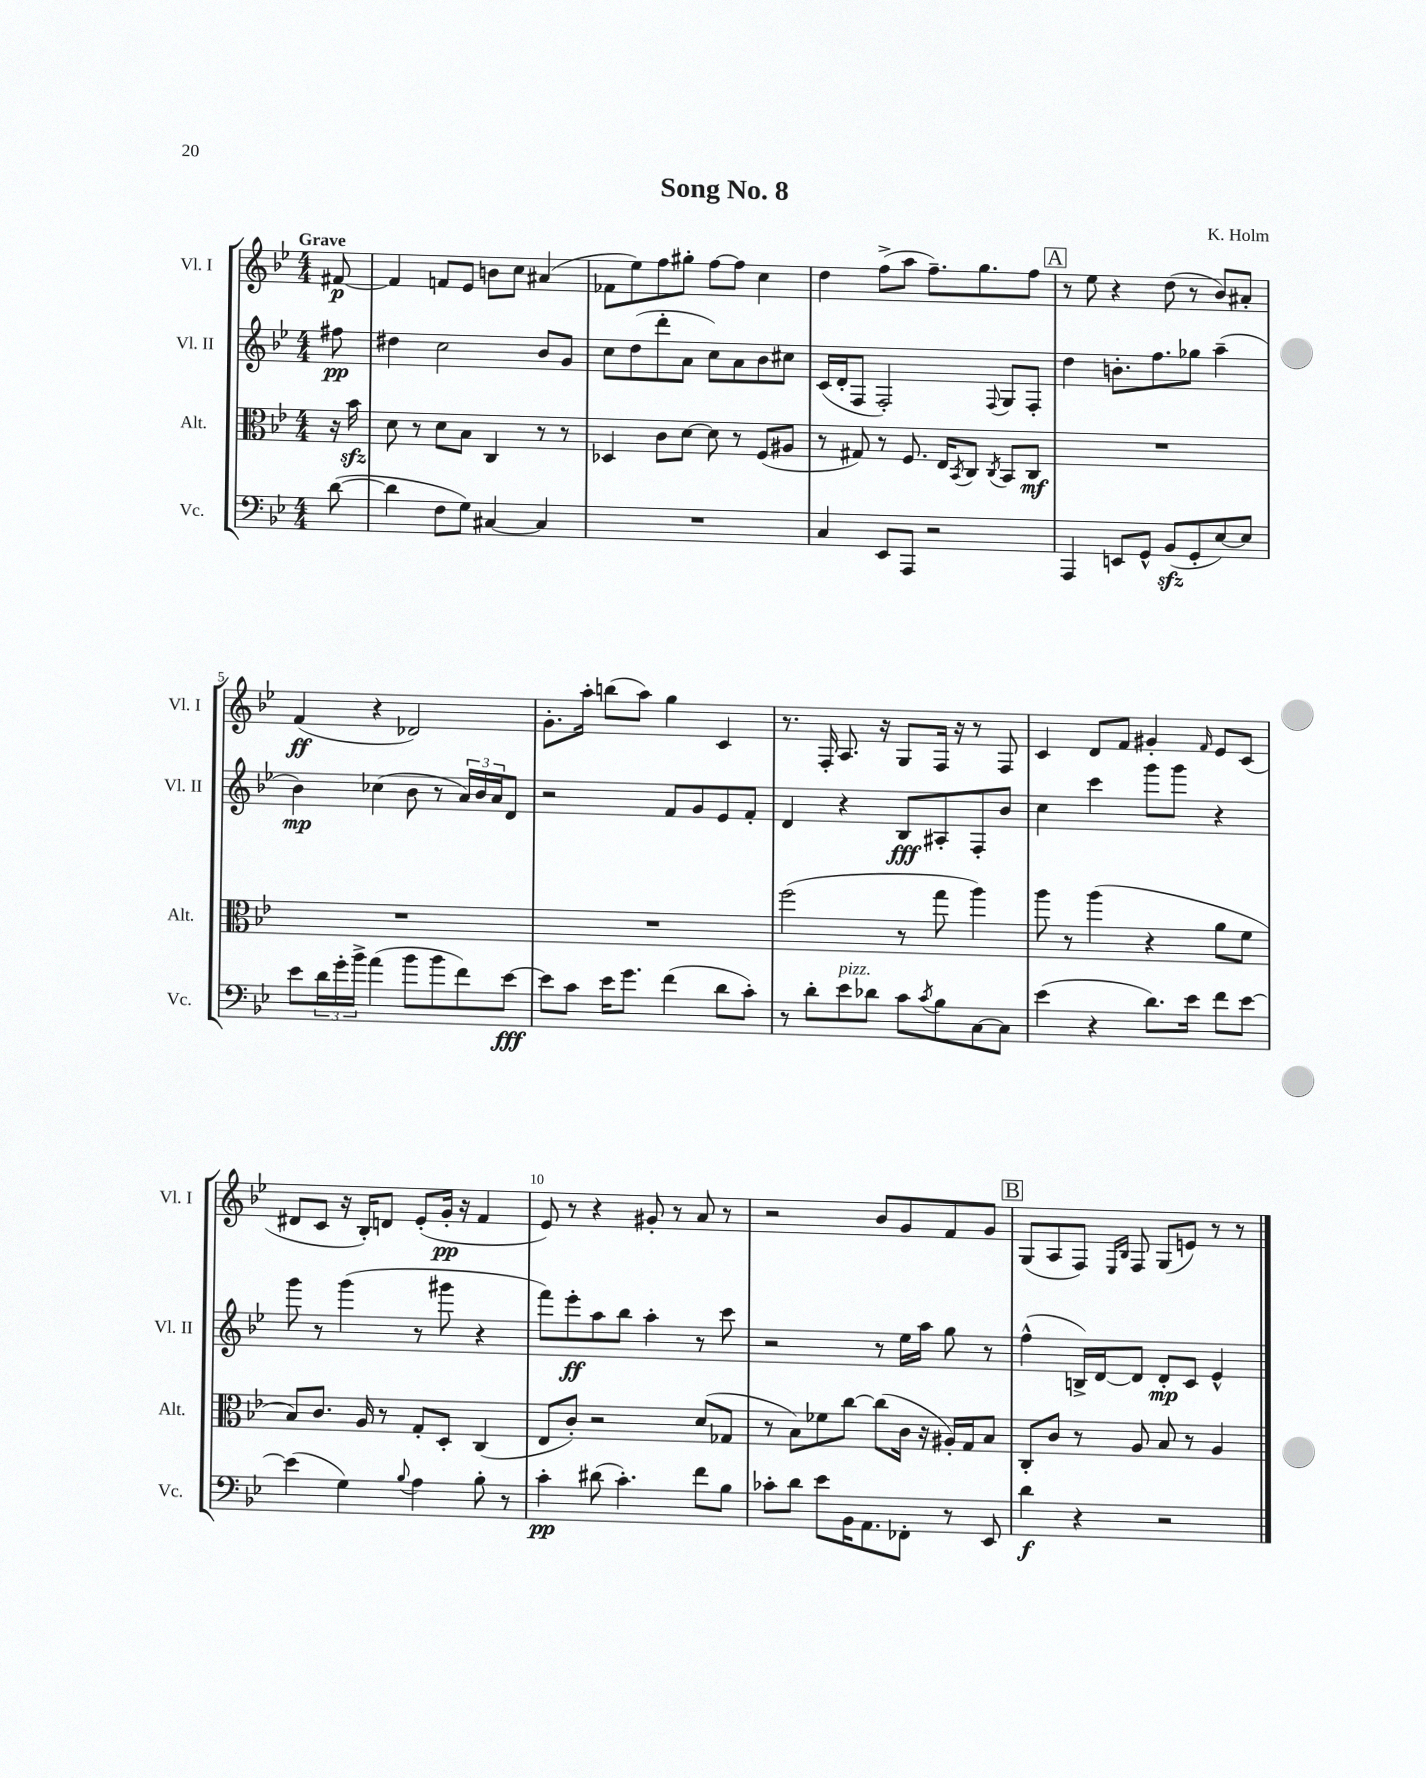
\header { title = "Song No. 8" composer = "K. Holm" }
<<
\new StaffGroup <<
\new Staff = "s0" \with { instrumentName = "Vl. I" shortInstrumentName = "Vl. I" } {
    \clef treble \key bes \major \numericTimeSignature \time 4/4 \partial 8 \tempo "Grave"
    fis'8~\p |
    fis'4 f'8 ees'8 b'8 c''8 ais'4( |
    fes'8 ees''8) f''8 gis''8-. f''8~ f''8 c''4 |
    d''4 f''8->( a''8 f''8.--) g''8. f''8 |
    \mark \markup { \box "A" } r8 ees''8 r4 d''8( r8 bes'8) ais'8-. |
    f'4\ff( r4 des'2) |
    g'8.-. a''16-. b''8( a''8) g''4 c'4 |
    r8. f16-. a8. r16 g8 f16 r16 r8 f8 |
    c'4 d'8 f'8 gis'4-. \grace { f'16 } ees'8 c'8( |
    dis'8 c'8 r16 bes16-.) d'8 ees'8-.( g'16-.\pp r16 f'4 |
    ees'8) r8 r4 gis'8-. r8 a'8 r8 |
    r2 bes'8 g'8 f'8 g'8 |
    \mark \markup { \box "B" } g8( a8 f8) \grace { ees16 bes16 } f8 g8( e'8) r8 r8 \bar "|." |
}
\new Staff = "s1" \with { instrumentName = "Vl. II" shortInstrumentName = "Vl. II" } {
    \clef treble \key bes \major \numericTimeSignature \time 4/4 \partial 8
    fis''8\pp |
    dis''4 c''2 bes'8 g'8 |
    c''8 d''8( d'''8-. a'8 c''8) a'8 bes'8 cis''8 |
    c'16( d'16-. f8 f2-.) \appoggiatura { f8 } g8 f8-. |
    \mark \markup { \box "A" } d''4 b'8.-. f''8. ges''8 a''4--( |
    bes'4\mp) ces''4( bes'8 r8 \tuplet 3/2 { a'16) bes'16 a'16 } d'8 |
    r2 f'8 g'8 ees'8 f'8-. |
    d'4 r4 bes8\fff ais8-. f8-. bes'8 |
    c''4 c'''4 g'''8 g'''8 r4 |
    g'''8 r8 g'''4( r8 gis'''8 r4 |
    f'''8) ees'''8-.\ff a''8 bes''8 a''4-. r8 c'''8 |
    r2 r8 ees''16 a''16 g''8 r8 |
    \mark \markup { \box "B" } f''4-^( b16->) d'16~ d'8 d'8-.\mp c'8 ees'4-^ \bar "|." |
}
\new Staff = "s2" \with { instrumentName = "Alt." shortInstrumentName = "Alt." } {
    \clef alto \key bes \major \numericTimeSignature \time 4/4 \partial 8
    r16 bes'16\sfz |
    d'8 r8 d'8 bes8 c4 r8 r8 |
    des4 c'8 d'8~ d'8 r8 f8( ais8 |
    r8 gis8) r8 f8. ees16 \acciaccatura { bes,8 } c8 \acciaccatura { c8 } bes,8 c8\mf |
    \mark \markup { \box "A" } R1 |
    R1 |
    R1 |
    f''2( r8 g''8 a''4) |
    a''8 r8 a''4( r4 a'8 f'8 |
    bes8) c'8. a16 r8 g8-. d8-. c4( |
    ees8 c'8-.) r2 d'8( ges8 |
    r8 bes8) fes'8 c''8~ c''8( c'16 r16 ais16-.) g16 bes8 |
    \mark \markup { \box "B" } c8-. c'8 r8 a8 bes8 r8 a4 \bar "|." |
}
\new Staff = "s3" \with { instrumentName = "Vc." shortInstrumentName = "Vc." } {
    \clef bass \key bes \major \numericTimeSignature \time 4/4 \partial 8
    d'8~( |
    d'4 f8 g8) cis4~ cis4 |
    R1 |
    c4 ees,8 a,,8 r2 |
    \mark \markup { \box "A" } a,,4 e,8 g,8-^ bes,8\sfz( g,8-. ees8~) ees8 |
    ees'8 \tuplet 3/2 { d'16 g'16-. bes'16-> } a'4( bes'8 bes'8 f'8) ees'8~\fff |
    ees'8 c'8 ees'16 g'8. f'4( d'8 c'8-.) |
    r8 d'8-. ees'8^\markup { \italic "pizz." } des'8 c'8 \acciaccatura { c'8 } bes8 c8~ c8 |
    ees'4( r4 d'8.) ees'16 f'8 ees'8~ |
    ees'4( g4) \appoggiatura { bes8 } a4 bes8-. r8 |
    c'4-.\pp dis'8( c'4.-.) f'8 bes8 |
    ces'8-. d'8 ees'8 bes,16 a,8. fes,8-. r8 ees,8 |
    \mark \markup { \box "B" } d'4\f r4 r2 \bar "|." |
}
>>
>>
\layout { \context { \Score \override BarNumber.break-visibility = ##(#f #t #t) barNumberVisibility = #(every-nth-bar-number-visible 5) } }
